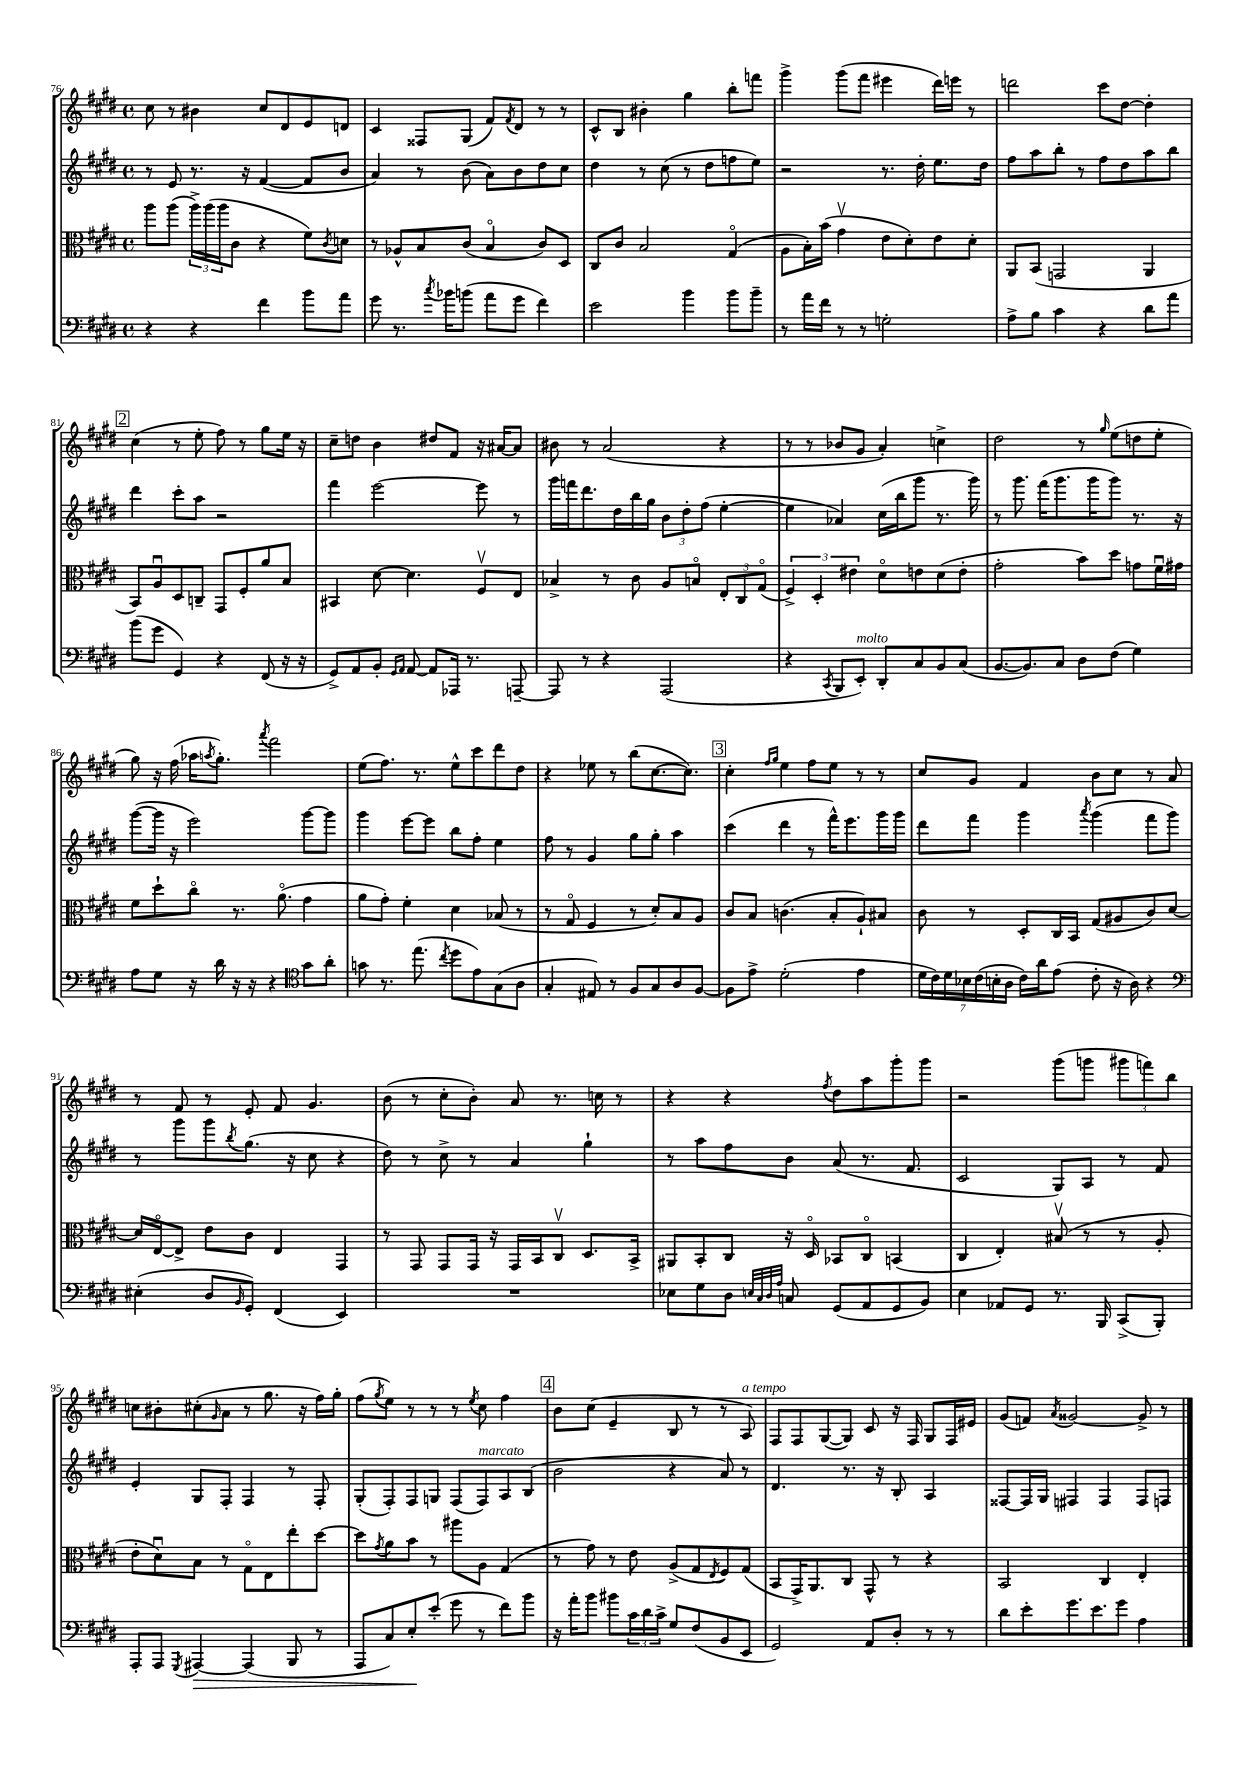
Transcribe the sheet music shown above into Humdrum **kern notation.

**kern	**kern	**kern	**kern
*staff4	*staff3	*staff2	*staff1
*clefF4	*clefC3	*clefG2	*clefG2
*k[f#c#g#d#]	*k[f#c#g#d#]	*k[f#c#g#d#]	*k[f#c#g#d#]
*M4/4	*M4/4	*M4/4	*M4/4
*met(c)	*met(c)	*met(c)	*met(c)
4r	8aa\L	8r	8cc#\
.	(8aa\J	8e/	8r
4r	24aa^\LL)	8.r	4b#\
.	(24aa\	.	.
.	24aa\J	.	.
.	8c#\J	.	.
.	.	16r	.
4f#\	4r	([4f#/	8cc#/L
.	.	.	8d#/
8b\L	8f#\L)	8f#/]L	8e/
.	8qc#/	.	.
8a\J	8d\J	8b/J	8d/J
=	=	=	=
8g#\	8r	4a/)	4c#/
8.r	8A-^^/L	.	.
.	8B/	8r	8F##/L
8qcc#/	.	.	.
16b-\LK	.	.	.
(8b\J	(8c#/J	(8b\	(8G#/J
8a\L	4Bo/	8a\L)	8f#/L)
.	.	.	8qf#/
8g#\J	.	8b\	8d#/J
4f#\)	8c#/L)	8dd#\	8r
.	8D#/J	8cc#\J	8r
=	=	=	=
2e\	8C#/L	4dd#\	8c#^^/L
.	8c#/J	.	8B/J
.	2B/	8r	4b#'\
.	.	(8cc#\	.
4b\	.	8r	4gg#\
.	.	8dd#\L	.
8b\L	(4G#o/	8ff\	8bb'\L
8b~\J	.	8ee\J)	8fff\J
=	=	=	=
8r	8A\L	2r	4ggg#^\
16a\LL	16B'\L)	.	.
16f#\JJ	(16b\JJ	.	.
8r	4g#v\	.	(8ggg#\L
8r	.	.	8fff#\J
2G'\	8e\L	8.r	4eee#\
.	8d#'\)	.	.
.	.	16dd#'\	.
.	8e\	8.ee\L	16ddd#\LL)
.	.	.	16eee\JJ
.	8d#'\J	.	8r
.	.	16dd#\Jk	.
=	=	=	=
8A^\L	8AA/L	8ff#\L	2ddd\
8B\J	(8BB/J	8aa\	.
4c#\	2GG/	8bb'\J	.
.	.	8r	.
4r	.	8ff#\L	8ccc#\L
.	.	8dd#\	[8dd#\J
8d#\L	4AA/	8aa\	4dd#'\]
8a\J	.	8bb\J	.
=	=	=	=
(8b\L	8BB/L)	4ddd#\	(4cc#\
8g#\J	8Au/	.	.
4GG#/)	8D#/	8ccc#'\L	8r
.	8C~/J	8aa\J	8ee'\
4r	8GG#/L	2r	8ff#\)
.	8F#'/	.	8r
(8FF#/	8a/	.	8gg#\L
16r	8B/J	.	16ee\Jk
16r	.	.	16r
=	=	=	=
8GG#^/L)	4BB#/	4fff#\	8cc#~\L
8AA/	.	.	8dd\J
8BB'/J	[8d#\	[2eee\	4b\
16qqGG#/LL	.	.	.
16qqAA/JJ	.	.	.
[8AA/	4.d#\]	.	.
8AA/]L	.	.	8dd#/L
16AAA-/Jk	.	.	8f#/J
8.r	.	.	.
.	8F#v/L	8eee\]	16r
.	.	.	[16a#/LK
[8AAA~/	8E/J	8r	8a#/]J
=	=	=	=
8AAA/]	4B-^/	16ggg#\LL	8b#\
.	.	16fff\J	.
8r	.	8.ddd#\	8r
4r	8r	.	(2a/
.	.	16dd#\L	.
.	8c#\	16bb\	.
.	.	16gg#\JJ	.
(2AAA/	8A/L	12b\L	.
.	.	12dd#'\	.
.	8Bo/J	.	.
.	.	(12ff#\J	.
.	12E'/L	[4ee'\	4r
.	12C#/	.	.
.	(12G#o/J	.	.
=	=	=	=
4r	6F#^/)	4ee\]	8r
.	.	.	8r
.	6D#'/	.	.
8qCC#/	.	.	.
8BBB/L	.	4a-/)	8b-/L
.	6e#\	.	.
8EE'/J)	.	.	8g#/J
8DD#'/L	8d#o\L	(16cc#\LL	4a'/)
.	.	16bb\J	.
8C#/	8e\	8ggg#\J	.
8BB/	(8d#\	8.r	4cc^\
(8C#/J	8e'\J	.	.
.	.	16ggg#\)	.
=	=	=	=
[8.BB/L	2g#'\	8r	2dd#\
.	.	8.ggg#\	.
8.BB/])	.	.	.
.	.	(16fff#\LK	.
8C#/J	.	8.ggg#\	.
8D#\L	8b\L)	.	8r
.	.	16ggg#\K	.
.	.	.	16qqgg#/
(8F#\J	8dd#\J	8ggg#\J)	(8ee\L
4G#\)	8g\L	8.r	8dd\
.	16f#u\L	.	8ee'\J
.	16g#\JJ	16r	.
=	=	=	=
8A\L	8f#\L	([8ggg#\L	8gg#\)
8G#\J	8dd#`\	16ggg#\]Jk	16r
.	.	16r	(16ff#\
16r	8cc#o\J	2eee\)	16aa-\LK
.	.	.	8qaa/
16d#\	.	.	8.gg#'\J)
16r	8.r	.	.
16r	.	.	.
.	.	.	8qaaa/
4r	.	.	2fff#\
.	(8.ao\	.	.
*clefC4	*	*	*
8g#\L	4g#\	[8ggg#\L	.
8a'\J	.	8ggg#\]J	.
=	=	=	=
8g\	8a\L	4ggg#\	(8ee\L
8.r	8g#'\J)	.	8.ff#\J)
.	4f#'\	[8eee\L	.
(8.ee\	.	.	8.r
.	.	8eee\]J	.
8qcc#/	.	.	.
8dd#\L	4d#\	8bb\L	8ee^^\L
8e\)	.	8ff#'\J	8ccc#\
(8G#\	(8B-/	4ee\	8ddd#\
8A\J	8r	.	8dd#\J
=	=	=	=
4G#'/	8r	8ff#\	4r
.	8G#o/	8r	.
8E#/)	4F#/	4g#/	8ee-\
8r	.	.	8r
8F#/L	8r	8gg#\L	(8bb\L
8G#/	8d#'/L)	8gg#'\J	[8.cc#\
8A/	8B/	4aa\	.
.	.	.	8.cc#\]J)
[8F#/J	8A/J	.	.
=	=	=	=
8F#\]L	8c#/L	(4ccc#\	4cc#'\
8e^\J	8B/J	.	.
.	.	.	16qqff#/LL
.	.	.	16qqgg#/JJ
(2d#'\	(4.c\	4ddd#\	4ee\
.	.	8r	8ff#\L
.	8B'/L	16fff#^^\LK)	8ee\J
.	.	8.eee\	.
4e\	8A`/)	.	8r
.	8B#/J	16ggg#\L	8r
.	.	16ggg#\JJ	.
=	=	=	=
28d#\LL	8c#\	8ddd#\L	8cc#/L
28c#\)	.	.	.
28d#\	.	.	.
28B-\	.	.	.
.	8r	8fff#\J	8g#/J
(28c#\	.	.	.
28B'\	.	.	.
28A\JJ	.	.	.
16c#\LL)	8D#'/L	4ggg#\	4f#/
16a\J	.	.	.
(8e\J	16C#/L	.	.
.	16BB/JJ	.	.
.	.	8qaaa/	.
8c#'\	(8G#/L	(4ggg#\	8b\L
16r	8A#/	.	8cc#\J
16A\)	.	.	.
4r	8c#/)	8fff#\L	8r
.	[8d#/J	8ggg#\J)	8a/
=	=	=	=
*clefF4	*	*	*
(4E#'\	16d#/]LL	8r	8r
.	[16Eo/J	.	.
.	8E^/]J	8ggg#\L	8f#/
8D#/L	8e\L	8ggg#\	8r
16qqBB/	.	8qbb/	.
8GG#'/J)	8c#\J	(8.gg#\J	8e'/
(4FF#/	4E/	.	8f#/
.	.	16r	.
.	.	8cc#\	4.g#/
4EE/)	4GG#/	4r	.
=	=	=	=
1r	8r	8dd#\)	(8b\
.	8GG#/	8r	8r
.	8GG#/L	8cc#^\	8cc#'\L
.	16GG#/Jk	8r	8b'\J)
.	16r	.	.
.	16GG#/LL	4a/	8a/
.	16BB/J	.	.
.	8C#v/J	.	8.r
.	8.D#/L	4gg#`\	.
.	.	.	16cc\
.	.	.	8r
.	16BB^/Jk	.	.
=	=	=	=
8E-\L	8AA#/L	8r	4r
8G#\	8BB'/	8aa\L	.
8D#\J	8C#/J	8ff#\	4r
32qqE/LLL	.	.	.
32qqC#/	.	.	.
32qqD#/	.	.	.
32qqA/JJJ	.	.	.
8C/	16r	8b\J	.
.	16D#o/	.	.
.	.	.	8qff#/
(8GG#/L	8BB-/L	(8a/	8dd#\L
8AA/	8C#o/J	8.r	8aa\
8GG#/	(4BB/	.	8ggg#'\
.	.	8.f#/	.
8BB/J)	.	.	8ggg#\J
=	=	=	=
4E\	4C#/	2c#/	2r
8AA-/L	4E'/)	.	.
8GG#/J	.	.	.
8.r	(8B#v/	8G#/L)	(8ggg#\L
.	8r	8A/J	8ggg\J
16BBB/	.	.	.
(8CC#^/L	8r	8r	12ggg#\L
.	.	.	12fff\)
8BBB'/J)	8A'/	8f#/	.
.	.	.	12bb\J
=	=	=	=
8AAA'/L	8e'\L	4e'/	8cc\L
8AAA/J	8d#u\)	.	8b#'\
8qGGG#/	.	.	.
[4AAA#/	8B\J	8G#/L	(8cc#'\
.	.	.	16qqg#/
.	8r	8F#'/J	8a\J
(4AAA#/]	8G#o\L	4F#/	8r
.	8E\	.	8.gg#\
8BBB/	8ee'\	8r	.
.	.	.	16r
8r	[8dd#\J	8F#'/	16ff#\LL)
.	.	.	16gg#'\JJ
=	=	=	=
8AAA/L	8dd#\]L	(8G#'/L	(8ff#\L
.	8qg#/	.	8qgg#/
8C#/)	8a\	8F#'/)	8ee\J)
8E'/	8b\J	8F#/	8r
(8e'/J	8r	8G/J	8r
8g#\	8aa#\L	(8F#/L	8r
.	.	.	8qee/
8r	8A\J	8F#/)	8cc#\
8f#\L)	(4G#/	8A/	4ff#\
8b\J	.	(8B/J	.
=	=	=	=
16r	8r	2b\	8b\L
16a'\LK	.	.	.
8b\J	8g#\)	.	(8cc#\J
8b#\L	8r	.	4e~/
24c#\L	8e\	.	.
24d#\	.	.	.
24c#^\JJ	.	.	.
8G#/L	(8A^/L	4r	8B/
(8F#/	8G#/	.	8r
.	8qE/	.	.
8BB/	8F#/)	8a/)	8r
8EE/J	(8G#/J	8r	8A/)
=	=	=	=
2GG#/)	8BB/L	4.d#/	8F#/L
.	16GG#^/K)	.	8F#/
.	8.AA/	.	.
.	.	.	([8G#/
.	8C#/J	8.r	8G#/]J)
8AA/L	8GG#^^/	.	8c#/
.	.	16r	.
8D#'/J	8r	8B'/	16r
.	.	.	16F#/
8r	4r	4A/	8G#/L
8r	.	.	16F#/L
.	.	.	16e#/JJ
=	=	=	=
8d#\L	2BB/	[8F##/L	(8g#/L
8e'\	.	16F##/]L	8f/J)
.	.	16G#/JJ	.
.	.	.	8qa/
8.g#\	.	4F#/	[2g##/
8.e\	.	.	.
.	4C#/	4F#/	.
8g#\J	.	.	.
4A\	4E'/	8F#/L	8g##^/]
.	.	8F/J	8r
==	==	==	==
*-	*-	*-	*-
